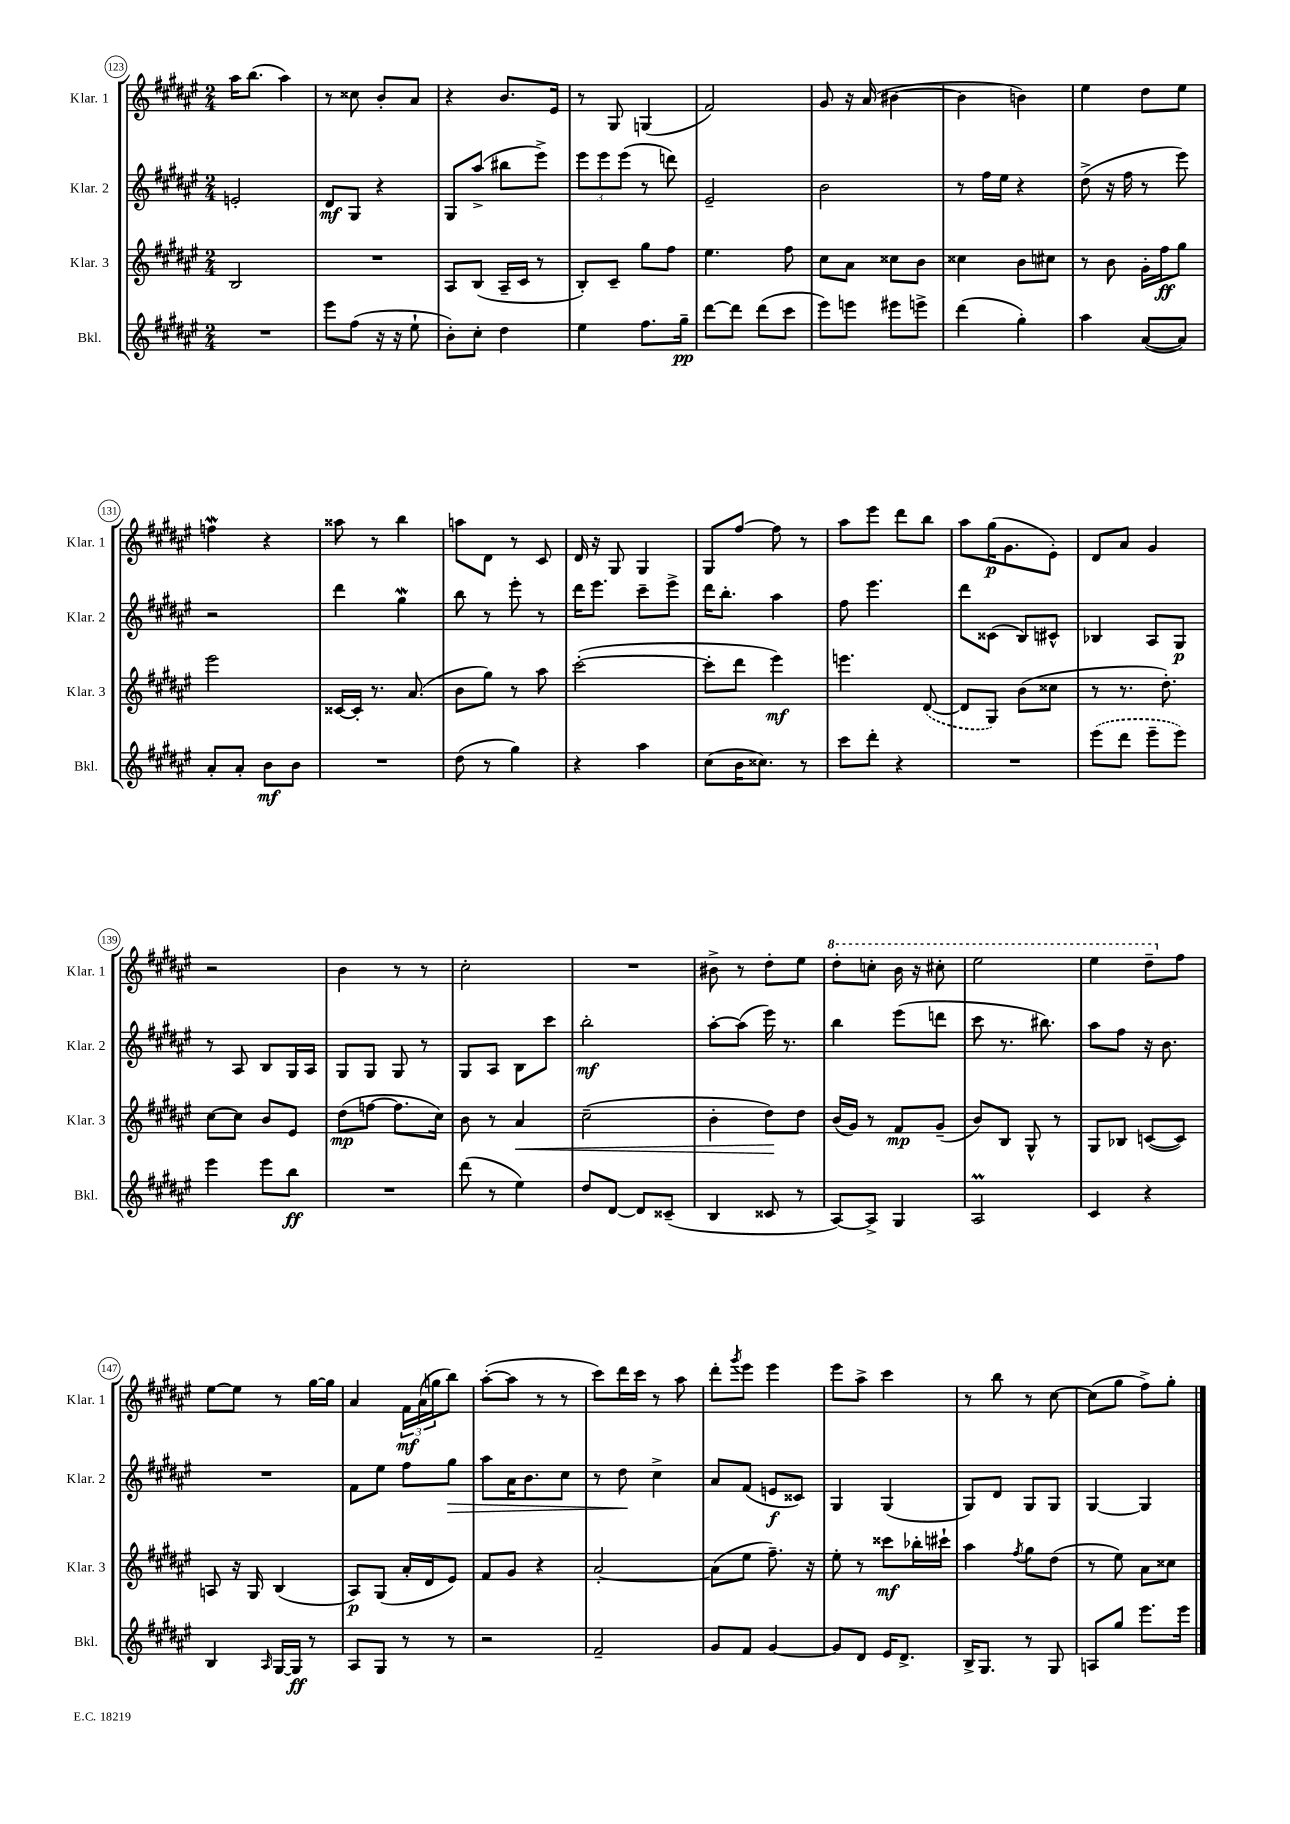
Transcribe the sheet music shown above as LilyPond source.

<<
\new StaffGroup <<
\new Staff = "s0" \with { instrumentName = "Klar. 1" shortInstrumentName = "Klar. 1" } {
    \clef treble \key fis \major \numericTimeSignature \time 2/4
    ais''16 b''8.( ais''4) |
    r8 cisis''8 b'8-. ais'8 |
    r4 b'8. eis'16 |
    r8 gis8 g4( |
    fis'2) |
    gis'8 r16 ais'16( bis'4~ |
    bis'4 b'4) |
    eis''4 dis''8 eis''8 |
    f''4\mordent r4 |
    aisis''8 r8 b''4 |
    a''8 dis'8 r8 cis'8 |
    dis'16 r16 gis8 gis4 |
    gis8 fis''8~ fis''8 r8 |
    ais''8 eis'''8 dis'''8 b''8 |
    ais''8 gis''16\p( gis'8. eis'8-.) |
    dis'8 ais'8 gis'4 |
    r2 |
    b'4 r8 r8 |
    cis''2-. |
    R2 |
    bis'8-> r8 dis''8-. eis''8 |
    \ottava #1 dis'''8-. c'''8-. b''16 r16 cis'''8-. |
    eis'''2 |
    eis'''4 dis'''8-- \ottava #0 fis''8 |
    eis''8~ eis''8 r8 gis''16~ gis''16 |
    ais'4 \tuplet 3/2 { fis'16\mf ais'16( g''16 } b''8) |
    ais''8~-.( ais''8 r8 r8 |
    cis'''8) dis'''16 cis'''16 r8 ais''8 |
    dis'''8-. \acciaccatura { gis'''8 } eis'''8 eis'''4 |
    eis'''8 ais''8-> cis'''4 |
    r8 b''8 r8 cis''8~ |
    cis''8( gis''8 fis''8->) gis''8-. \bar "|." |
}
\new Staff = "s1" \with { instrumentName = "Klar. 2" shortInstrumentName = "Klar. 2" } {
    \clef treble \key fis \major \numericTimeSignature \time 2/4
    e'2-. |
    dis'8\mf gis8 r4 |
    gis8 ais''8->( bis''8 eis'''8->) |
    \tuplet 3/2 { eis'''8 eis'''8 eis'''8( } r8 d'''8) |
    eis'2-- |
    b'2 |
    r8 fis''16 eis''16 r4 |
    dis''8->( r16 fis''16 r8 eis'''8) |
    r2 |
    dis'''4 gis''4\mordent |
    b''8 r8 eis'''8-. r8 |
    dis'''16 eis'''8. cis'''8-- eis'''8-> |
    dis'''16 b''8.-. ais''4 |
    fis''8 eis'''4. |
    dis'''8 cisis'8( b8) cis'8-^ |
    bes4 ais8 gis8\p |
    r8 ais8 b8 gis16 ais16 |
    gis8 gis8 gis8 r8 |
    gis8 ais8 b8 cis'''8 |
    b''2-.\mf |
    ais''8~-. ais''8( eis'''16) r8. |
    b''4 eis'''8( d'''8 |
    cis'''8 r8. bis''8.) |
    ais''8 fis''8 r16 b'8. |
    R2 |
    fis'8 eis''8 fis''8 gis''8\> |
    ais''8 ais'16 b'8. cis''8 |
    r8 dis''8\! cis''4-> |
    ais'8 fis'8( e'8\f cisis'8) |
    gis4 gis4( |
    gis8) dis'8 gis8 gis8 |
    gis4~ gis4 \bar "|." |
}
\new Staff = "s2" \with { instrumentName = "Klar. 3" shortInstrumentName = "Klar. 3" } {
    \clef treble \key fis \major \numericTimeSignature \time 2/4
    b2 |
    R2 |
    ais8 b8( ais16-- cis'16 r8 |
    b8-.) cis'8-- gis''8 fis''8 |
    eis''4. fis''8 |
    cis''8 ais'8 cisis''8 b'8 |
    cisis''4 b'8 cis''8 |
    r8 b'8 gis'16-. fis''16\ff gis''8 |
    eis'''2 |
    cisis'16~ cisis'16-. r8. ais'8.( |
    b'8 gis''8) r8 ais''8 |
    cis'''2~-.( |
    cis'''8-. dis'''8 eis'''4\mf) |
    e'''4. \once \slurDashed dis'8~( |
    dis'8 gis8) b'8( cisis''8 |
    r8 r8. dis''8.-.) |
    cis''8~ cis''8 b'8 eis'8 |
    dis''8\mp( f''8~ f''8. cis''16) |
    b'8 r8 ais'4\< |
    cis''2--( |
    b'4-. dis''8\!) dis''8 |
    b'16( gis'16) r8 fis'8\mp gis'8--( |
    b'8) b8 gis8-^ r8 |
    gis8 bes8 c'8~( c'8) |
    a8 r16 gis16 b4( |
    ais8\p) gis8( ais'16-. dis'16 eis'8) |
    fis'8 gis'8 r4 |
    ais'2~-. |
    ais'8( eis''8 fis''8.--) r16 |
    eis''8-. r8 cisis'''8\mf bes''16-. cis'''16-! |
    ais''4 \acciaccatura { fis''8 } gis''8 dis''8( |
    r8 eis''8) ais'8 cisis''8 \bar "|." |
}
\new Staff = "s3" \with { instrumentName = "Bkl." shortInstrumentName = "Bkl." } {
    \clef treble \key fis \major \numericTimeSignature \time 2/4
    R2 |
    eis'''8 fis''8( r16 r16 eis''8-! |
    b'8-.) cis''8-. dis''4 |
    eis''4 fis''8. gis''16--\pp |
    dis'''8~ dis'''8 dis'''8( cis'''8 |
    eis'''8) e'''8 eis'''8 e'''8-> |
    dis'''4( gis''4-.) |
    ais''4 ais'8~( ais'8) |
    ais'8-. ais'8-. b'8\mf b'8 |
    R2 |
    dis''8( r8 gis''4) |
    r4 ais''4 |
    cis''8( b'16 cisis''8.) r8 |
    cis'''8 dis'''8-. r4 |
    R2 |
    \once \slurDashed eis'''8( dis'''8 eis'''8-- eis'''8) |
    eis'''4 eis'''8 b''8\ff |
    R2 |
    dis'''8( r8 eis''4) |
    dis''8 dis'8~ dis'8 cisis'8--( |
    b4 cisis'8 r8 |
    ais8~) ais8-> gis4 |
    ais2\prall |
    cis'4 r4 |
    b4 \grace { ais16 } gis16~ gis16\ff r8 |
    ais8 gis8 r8 r8 |
    r2 |
    fis'2-- |
    gis'8 fis'8 gis'4~ |
    gis'8 dis'8 eis'16 dis'8.-> |
    b16-> gis8. r8 gis8 |
    a8 gis''8 eis'''8. eis'''16 \bar "|." |
}
>>
>>
\layout { \context { \Score currentBarNumber = #123 \override BarNumber.stencil = #(make-stencil-circler 0.1 0.3 ly:text-interface::print) } }
